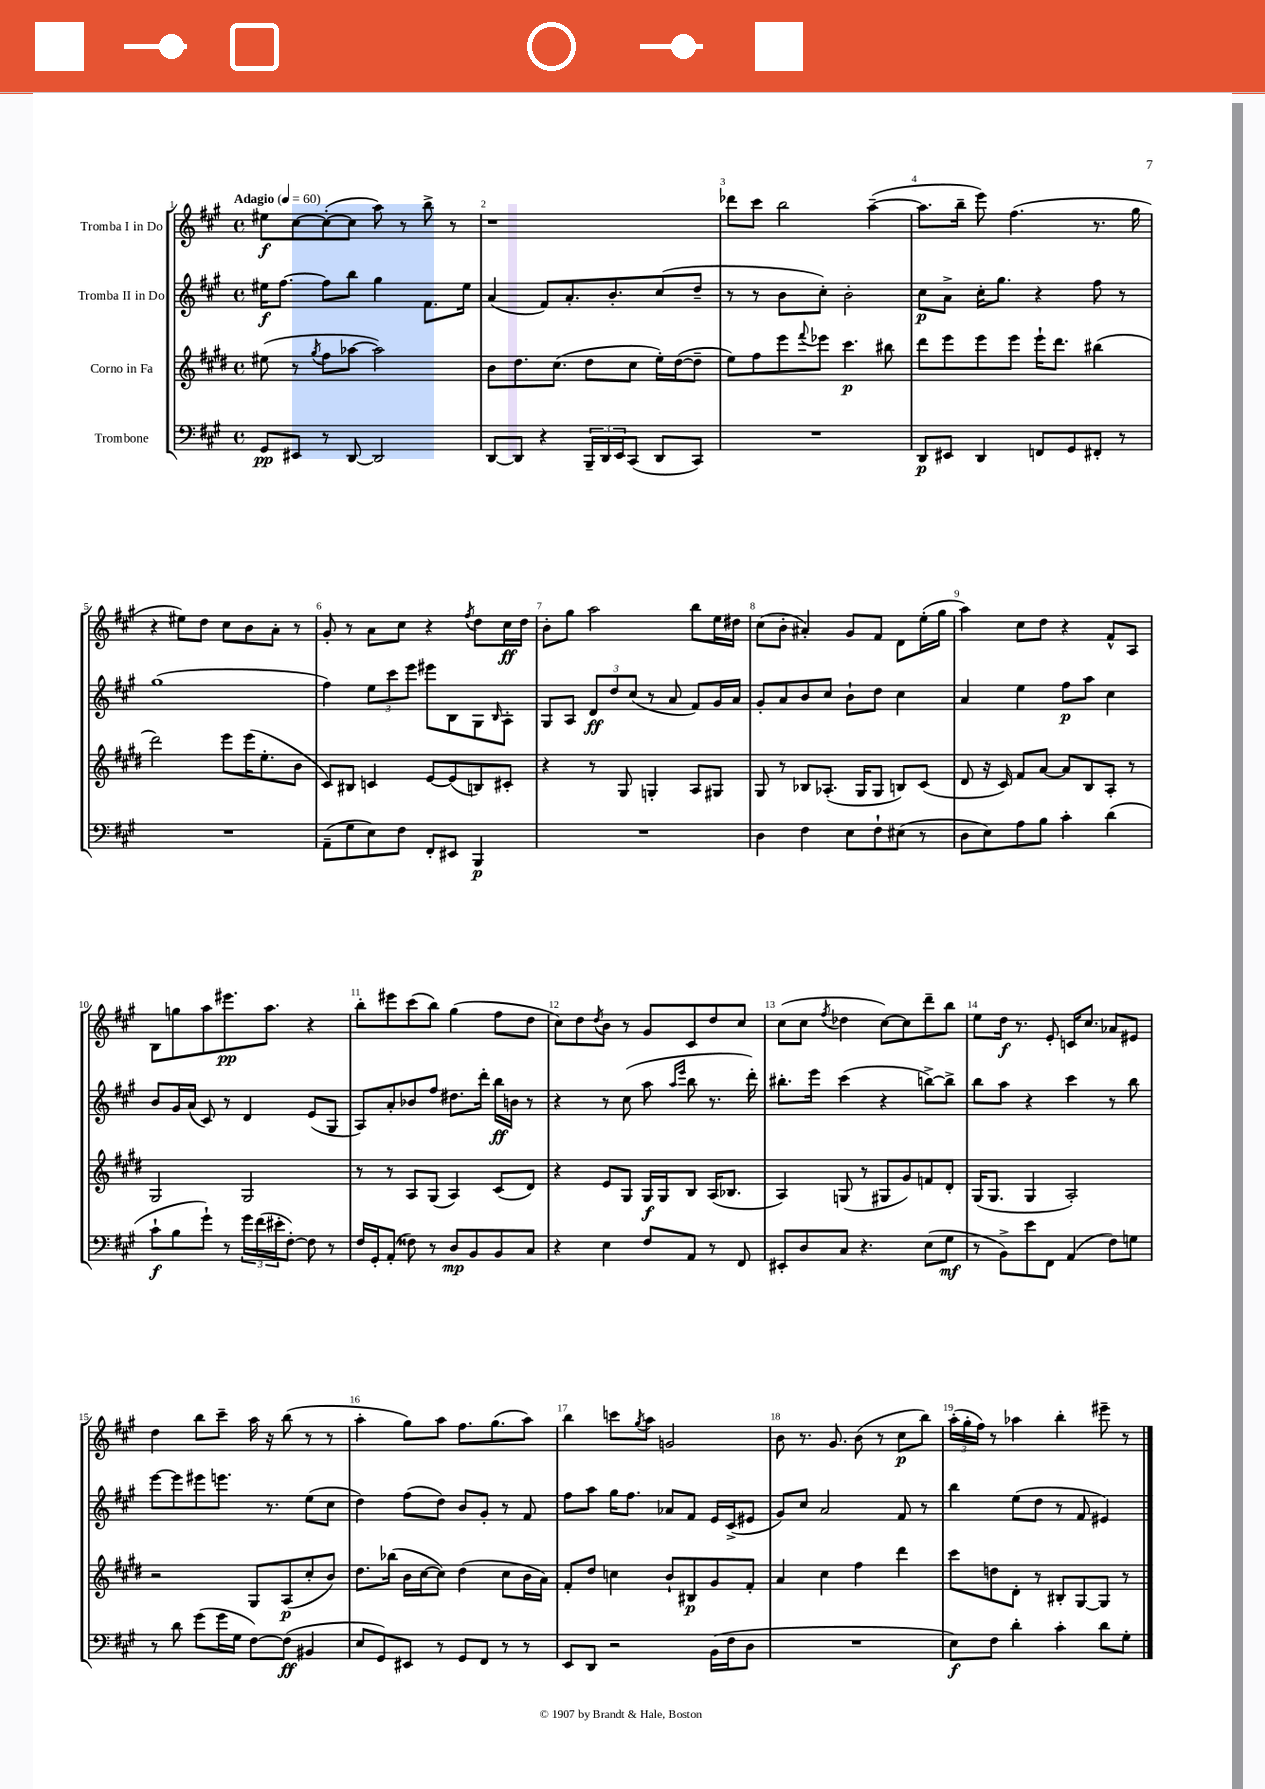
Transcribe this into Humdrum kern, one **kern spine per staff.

**kern	**dynam	**kern	**dynam	**kern	**dynam	**kern	**dynam
*part4	*part4	*part3	*part3	*part2	*part2	*part1	*part1
*staff4	*staff4	*staff3	*staff3	*staff2	*staff2	*staff1	*staff1
*I"Trombone	*	*I"Corno in Fa	*	*I"Tromba II in Do	*	*I"Tromba I in Do	*
*clefF4	*	*clefG2	*	*clefG2	*	*clefG2	*
*k[f#c#g#]	*	*k[f#c#g#d#]	*	*k[f#c#g#]	*	*k[f#c#g#]	*
*M4/4	*	*M4/4	*	*M4/4	*	*M4/4	*
*met(c)	*	*met(c)	*	*met(c)	*	*met(c)	*
*MM60	*	*MM60	*	*MM60	*	*MM60	*
=1	=1	=1	=1	=1	=1	=1	=1
!	!	!	!	!	!	!LO:TX:a:B:t=Adagio	!
8GG#/L	pp	(8ee#X\	.	16ee#X\KL	f	8ee#X\L	f
.	.	.	.	[8.ff#\J	.	.	.
8EE#X/J	.	8r	.	.	.	[8cc#\	.
.	.	8qgg#/	.	.	.	.	.
8r	.	8ff#\L	.	8ff#\L]	.	(8cc#'\_	.
[8DD/	.	[8aa-X\J	.	8bb\J	.	8cc#\J]	.
2DD/]	.	2aa-\])	.	4gg#\	.	8aa\)	.
.	.	.	.	.	.	8r	.
.	.	.	.	8.f#\L	.	8bb^\	.
.	.	.	.	.	.	8r	.
.	.	.	.	16ee#\Jk	.	.	.
=2	=2	=2	=2	=2	=2	=2	=2
[8DD/L	.	8b\L	.	(4a/	.	1r	.
8DD/J]	.	8.dd#\	.	.	.	.	.
4r	.	.	.	8f#/L)	.	.	.
.	.	(8.cc#\J	.	.	.	.	.
.	.	.	.	8.a'/	.	.	.
24BBB~/LL	.	8dd#\L	.	.	.	.	.
24DD/	.	.	.	.	.	.	.
.	.	.	.	8.b'/	.	.	.
24EE/J	.	.	.	.	.	.	.
(8CC#/J	.	8cc#\J	.	.	.	.	.
8DD/L	.	16ee'\LL)	.	(8cc#/	.	.	.
.	.	([16dd#\J	.	.	.	.	.
8CC#/J)	.	8dd#~\J]	.	8dd~/J	.	.	.
=3	=3	=3	=3	=3	=3	=3	=3
1r	.	8ee\L)	.	8r	.	8ddd-X\L	.
.	.	8ff#\	.	8r	.	8ccc#\J	.
.	.	8eee\	.	8b\L	.	2bb\	.
.	.	8qqfff#/	.	.	.	.	.
.	.	8eee-X\J	.	8cc#'\J)	.	.	.
.	.	4.ccc#\	p	2b'\	.	.	.
.	.	.	.	.	.	([4aa~\	.
.	.	8bb#X\	.	.	.	.	.
=4	=4	=4	=4	=4	=4	=4	=4
8DD/L	p	8ddd#\L	.	8cc#\L	p	8.aa\L]	.
8EE#X/J	.	8eee\	.	8a^\J	.	.	.
.	.	.	.	.	.	16bb~\Jk	.
4DD/	.	8eee\	.	16cc#'\KL	.	8eee\)	.
.	.	.	.	8.gg#\J	.	.	.
.	.	8eee\J	.	.	.	(4.ff#\	.
8FFn/L	.	16eee`\KL	.	4r	.	.	.
.	.	8.ddd#\J	.	.	.	.	.
8GG#/	.	.	.	.	.	.	.
8FF#X'/J	.	(4bb#X\	.	8ff#\	.	8.r	.
8r	.	.	.	8r	.	.	.
.	.	.	.	.	.	16gg#\	.
!!LO:LB:g=z
=5	=5	=5	=5	=5	=5	=5	=5
1r	.	2ddd#\)	.	(1gg#	.	4r	.
.	.	.	.	.	.	8ee#X\L)	.
.	.	.	.	.	.	8dd\J	.
.	.	8eee\L	.	.	.	8cc#\L	.
.	.	(16eee\K	.	.	.	8b\	.
.	.	8.ee'\	.	.	.	.	.
.	.	.	.	.	.	8a'\J	.
.	.	8b\J	.	.	.	8r	.
=6	=6	=6	=6	=6	=6	=6	=6
(8AA~\L	.	8c#/L)	.	4ff#\)	.	8g#'/	.
8G#\	.	8B#X/J	.	.	.	8r	.
8E\)	.	4cn/	.	12ee\L	.	8a\L	.
.	.	.	.	12ccc#\	.	.	.
8F#\J	.	.	.	.	.	8cc#\J	.
.	.	.	.	12eee\J	.	.	.
8FF#'/L	.	[8e/L	.	8eee#X\L	.	4r	.
8EE#X/J	.	(8e/]	.	8B\	.	.	.
.	.	.	.	.	.	8qff#/	.
4BBB/	p	8Bn/)	.	8G#\	.	8dd\L	.
.	.	.	.	16qqB/	.	.	.
.	.	8c#X'/J	.	8A'\J	.	16cc#\L	ff
.	.	.	.	.	.	16dd\JJ	.
=7	=7	=7	=7	=7	=7	=7	=7
1r	.	4r	.	8G#/L	.	8b'\L	.
.	.	.	.	8A/J	.	8gg#\J	.
.	.	8r	.	12d/L	ff	2aa\	.
.	.	.	.	12dd/	.	.	.
.	.	8G#/	.	.	.	.	.
.	.	.	.	(12cc#/J	.	.	.
.	.	4Gn'/	.	8r	.	.	.
.	.	.	.	8a/	.	.	.
.	.	8A/L	.	8f#/L)	.	8bb\L	.
.	.	8G#X/J	.	16g#/L	.	16ee\L	.
.	.	.	.	16a/JJ	.	16dd#X\JJ	.
=8	=8	=8	=8	=8	=8	=8	=8
4D\	.	8G#/	.	8g#'/L	.	(8cc#\L	.
.	.	8r	.	8a/	.	8b'\J	.
4F#\	.	8B-X/L	.	8b/	.	4a#X'/)	.
.	.	(8.A-X'/J	.	8cc#/J	.	.	.
8E\L	.	.	.	8b`\L	.	8g#/L	.
.	.	16G#/KL	.	.	.	.	.
8F#`\	.	8G#/J	.	8dd\J	.	8f#/J	.
(8E#X\J	.	8Bn/L)	.	4cc#\	.	8d\L	.
8r	.	(8c#/J	.	.	.	(16ee'\L	.
.	.	.	.	.	.	16gg#\JJ	.
=9	=9	=9	=9	=9	=9	=9	=9
8D\L	.	8d#/	.	4a/	.	4aa\)	.
8E\)	.	16r	.	.	.	.	.
.	.	16c#/)	.	.	.	.	.
8A\	.	8f#/L	.	4ee\	.	8cc#\L	.
8B\J	.	[8a/J	.	.	.	8dd\J	.
4c#'\	.	8a/L]	.	8ff#\L	p	4r	.
.	.	8B/	.	8aa\J	.	.	.
(4d\	.	8A'/J	.	4cc#\	.	8f#^^/L	.
.	.	8r	.	.	.	8A/J	.
!!LO:LB:g=z
=10	=10	=10	=10	=10	=10	=10	=10
8c#`\L	f	2G#/	.	8b/L	.	8B\L	.
8B\	.	.	.	16g#/L	.	8ggn\	.
.	.	.	.	(16a/JJ	.	.	.
8g#`\J)	.	.	.	8c#/)	.	8aa\	.
8r	.	.	.	8r	.	8.eee#X\	pp
24g#\LL	.	2G#/	.	4d/	.	.	.
(24f#\	.	.	.	.	.	.	.
.	.	.	.	.	.	8.aa\J	.
24e#X'\J	.	.	.	.	.	.	.
[8F#'\J)	.	.	.	.	.	.	.
8F#\]	.	.	.	(8e/L	.	4r	.
8r	.	.	.	8G#/J	.	.	.
=11	=11	=11	=11	=11	=11	=11	=11
16F#/LL	.	8r	.	8A/L)	.	8bb'\L	.
16GG#'/J	.	.	.	.	.	.	.
(8AA'/J	.	8r	.	8a'/	.	8eee#X\	.
8F##X\)	.	8A/L	.	8b-X/	.	(8ccc#\	.
8r	.	(8G#/J	.	8ff#/J	.	8bb\J)	.
8D/L	mp	4A/)	.	8.dd#X\L	.	(4gg#\	.
8BB/	.	.	.	.	.	.	.
.	.	.	.	16ddd'\Jk	.	.	.
8BB/	.	(8c#/L	.	16bb\LL	ff	8ff#\L	.
.	.	.	.	16bn\JJ	.	.	.
8C#/J	.	8d#/J)	.	8r	.	8dd\J	.
=12	=12	=12	=12	=12	=12	=12	=12
4r	.	4r	.	4r	.	8cc#\L)	.
.	.	.	.	.	.	8dd\	.
.	.	.	.	.	.	8qdd/	.
4E\	.	8e/L	.	8r	.	8b\J	.
.	.	8G#/J	.	(8cc#\	.	8r	.
8F#/L	.	16G#/LL	f	8aa\	.	8g#/L	.
.	.	16G#/J	.	.	.	.	.
.	.	.	.	16qqaa/LL	.	.	.
.	.	.	.	16qqeee/JJ	.	.	.
8AA/J	.	8B/J	.	8bb\	.	8c#/	.
8r	.	(16A/KL	.	8.r	.	8dd/	.
.	.	8.B-X/J	.	.	.	.	.
8FF#/	.	.	.	.	.	8cc#/J	.
.	.	.	.	16ddd'\)	.	.	.
=13	=13	=13	=13	=13	=13	=13	=13
8EE#X'/L	.	4A/)	.	8.bb#X'\L	.	(8cc#\L	.
8D/	.	.	.	.	.	8cc#\J	.
.	.	.	.	16eee\Jk	.	.	.
.	.	.	.	.	.	8qff#/	.
8C#/J	.	(8Gn/	.	(4ccc#\	.	4dd-X\	.
4.r	.	8r	.	.	.	.	.
.	.	8G#X/L	.	4r	.	[8cc#\L)	.
.	.	8g#/)	.	.	.	8cc#\]	.
(8E\L	.	8fn/	.	[8bbn^\L)	.	8ddd~\	.
8G#\J	mf	8d#'/J	.	8bb^\J]	.	8bb\J	.
=14	=14	=14	=14	=14	=14	=14	=14
8r	.	(16G#/KL	.	8bb\L	.	8ee\L	.
.	.	8.G#/J	.	.	.	.	.
8BB^\L)	.	.	.	8aa\J	.	16dd\Jk	f
.	.	.	.	.	.	8.r	.
8e\	.	4G#/	.	4r	.	.	.
8FF#\J	.	.	.	.	.	8e'/	.
(4AA/	.	2A'/)	.	4ccc#\	.	16cn/KL	.
.	.	.	.	.	.	8.cc#/J	.
8F#\L)	.	.	.	8r	.	8a-X/L	.
8Gn\J	.	.	.	8bb\	.	8e#X/J	.
!!LO:LB:g=z
=15	=15	=15	=15	=15	=15	=15	=15
8r	.	2r	.	[8eee\L	.	4dd\	.
8d\	.	.	.	8eee\]	.	.	.
(8g#\L	.	.	.	8eee#X\	.	8bb\L	.
16g#\L	.	.	.	8.eeen\J	.	8ccc#~\J	.
16G#\JJ	.	.	.	.	.	.	.
[8F#\L)	.	8G#/L	.	.	.	16aa\	.
.	.	.	.	8.r	.	16r	.
(8F#\J]	ff	(8A/	p	.	.	(8bb\	.
4BB#X/	.	8cc#'/	.	(8ee\L	.	8r	.
.	.	8b/J)	.	8cc#\J	.	8r	.
=16	=16	=16	=16	=16	=16	=16	=16
8E/L	.	8.dd#\L	.	4dd\)	.	4aa'\	.
8GG#/)	.	.	.	.	.	.	.
.	.	(16bb-X\Jk	.	.	.	.	.
8EE#X/J	.	16b\LL	.	(8ff#\L	.	8gg#\L)	.
.	.	[16cc#\J	.	.	.	.	.
8r	.	8cc#\J])	.	8dd\J)	.	8aa\J	.
8GG#/L	.	(4dd#\	.	8b/L	.	8.ff#\L	.
8FF#/J	.	.	.	8g#'/J	.	.	.
.	.	.	.	.	.	(8.gg#\	.
8r	.	8cc#\L	.	8r	.	.	.
8r	.	16b\L	.	8f#/	.	8aa\J)	.
.	.	16a\JJ)	.	.	.	.	.
=17	=17	=17	=17	=17	=17	=17	=17
8EE/L	.	8f#'/L	.	8ff#\L	.	4bb\	.
8DD/J	.	8dd#/J	.	8aa\J	.	.	.
2r	.	4ccn\	.	16gg#\KL	.	8cccn\L	.
.	.	.	.	8.ff#\J	.	.	.
.	.	.	.	.	.	8qgg#/	.
.	.	.	.	.	.	8aa\J	.
.	.	8b`/L	.	8a-X/L	.	2gn/	.
.	.	8B#X/	p	8f#/J	.	.	.
(16BB\LL	.	8g#/	.	16e/LL	.	.	.
16F#\J	.	.	.	(16c#^/J	.	.	.
8D\J	.	8f#'/J	.	8e#X/J	.	.	.
=18	=18	=18	=18	=18	=18	=18	=18
1r	.	4a/	.	8g#/L)	.	8b\	.
.	.	.	.	8cc#/J	.	8.r	.
.	.	4cc#\	.	2a/	.	.	.
.	.	.	.	.	.	8.g#/	.
.	.	4ff#\	.	.	.	(8b\	.
.	.	.	.	.	.	8r	.
.	.	4ddd#\	.	8f#/	.	8cc#\L	p
.	.	.	.	8r	.	8bb\J)	.
=19	=19	=19	=19	=19	=19	=19	=19
8E\L)	f	8ccc#\L	.	4bb\	.	(24aa'\LL	.
.	.	.	.	.	.	24gg#'\	.
.	.	.	.	.	.	24ff#\JJ)	.
8F#\J	.	8ddn\	.	.	.	8r	.
4d'\	.	8d#'\J	.	(8ee\L	.	4aa-X\	.
.	.	8r	.	8dd\J	.	.	.
4c#'\	.	8B#X'/L	.	8r	.	4bb'\	.
.	.	[8G#/	.	8f#/	.	.	.
8d\L	.	8G#/J]	.	4e#X/)	.	8eee#X~\	.
8G#'\J	.	8r	.	.	.	8r	.
==	==	==	==	==	==	==	==
*-	*-	*-	*-	*-	*-	*-	*-
